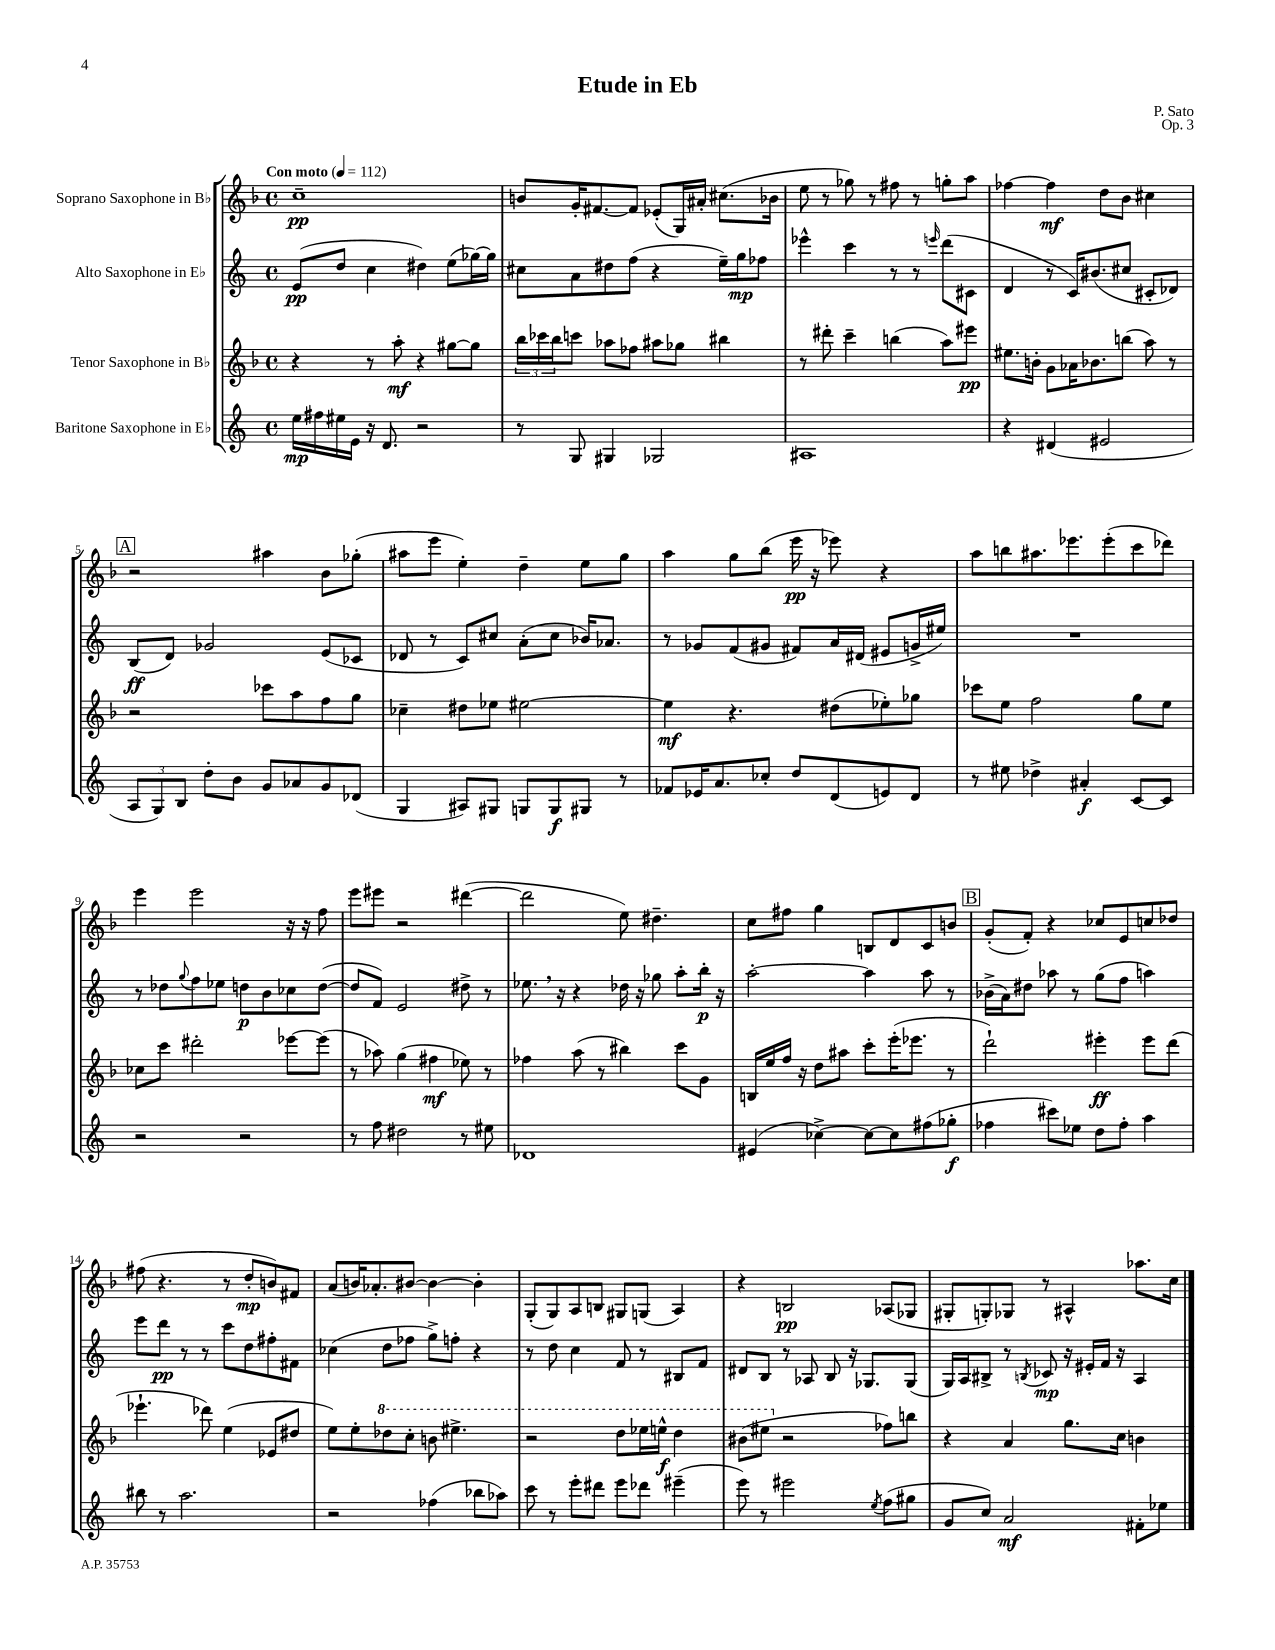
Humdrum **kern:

**kern	**kern	**kern	**kern
*staff4	*staff3	*staff2	*staff1
*clefG2	*clefG2	*clefG2	*clefG2
*k[]	*k[b-]	*k[]	*k[b-]
*M4/4	*M4/4	*M4/4	*M4/4
*met(c)	*met(c)	*met(c)	*met(c)
*MM112	*MM112	*MM112	*MM112
16ee\LL	4r	(8e/L	1cc~
16ff#\	.	.	.
16ee#\	.	8dd/J	.
16e\JJ	.	.	.
16r	8r	4cc\	.
8.d/	.	.	.
.	8aa'\	.	.
2r	4r	4dd#\)	.
.	[8gg#\L	(8ee\L	.
.	8gg#\]J	[16gg-\L)	.
.	.	16gg-\]JJ	.
=	=	=	=
8r	24bb-\LL	8cc#\L	8b/L
.	24ccc-\	.	.
.	24bb-\J	.	.
8G/	8ccc\J	8a\	16g'/K
.	.	.	[8.f#/
4G#/	8aa-\L	8dd#\	.
.	8ff-\J	(8ff\J	8f#/]J
2G-/	8aa#\L	4r	(8e-'/L
.	8gg-\J	.	16G/L)
.	.	.	16a#'/JJ
.	4bb#\	16ee~\LL)	(8.cc#\L
.	.	16gg\J	.
.	.	8ff-\J	.
.	.	.	16b-\Jk
=	=	=	=
1A#	8r	4eee-^^\	8ee\
.	8ddd#'\	.	8r
.	4ccc~\	4ccc\	8gg-\)
.	.	.	8r
.	(4bb\	8r	8ff#\
.	.	8r	8r
.	.	16qqeee/	.
.	8aa\L)	(8ddd\L	8gg'\L
.	8eee#\J	8c#\J	8aa\J
=	=	=	=
4r	8.ee#\L	4d/	[4ff-\
.	16b'\Jk	.	.
(4d#/	8g\L	8r	4ff-\]
.	16a-\K	16c/LK)	.
.	8.b-\	(8.b#/	.
2e#/	.	.	8dd\L
.	(8bb\J	8cc#/J	8b-\J
.	8aa\)	8c#'/L	4cc#\
.	8r	8d-/J)	.
=	=	=	=
12A/L	2r	(8B/L	2r
12G/)	.	.	.
.	.	8d/J)	.
12B/J	.	.	.
8dd'\L	.	2g-/	.
8b\J	.	.	.
8g/L	8ccc-\L	.	4aa#\
8a-/	8aa\	.	.
8g/	8ff\	(8e/L	8b-\L
(8d-/J	8gg\J	8c-/J	(8gg-'\J
=	=	=	=
4G/	4cc-~\	8d-/	8aa#\L
.	.	8r	8eee\J
8A#/L)	8dd#\L	8c/L)	4ee'\)
8G#/J	8ee-\J	8cc#/J	.
8G/L	[2ee#\	(8a'\L	4dd~\
8G/	.	8cc#\J	.
8G#/J	.	16b-/LK)	8ee\L
.	.	8.a-/J	.
8r	.	.	8gg\J
=	=	=	=
8f-/L	4ee#\]	8r	4aa\
16e-/K	.	8g-/L	.
8.a/	.	.	.
.	4.r	(8f/	8gg\L
8cc-'/J	.	8g#/J	(8bb-\J
8dd/L	.	8f#/L)	16eee\
.	.	.	16r
(8d/	(8dd#\L	16a/L	8eee-\)
.	.	(16d#/JJ	.
8e/)	8ee-'\)	8e#/L	4r
8d/J	8gg-\J	16g^/L	.
.	.	16ee#/JJ)	.
=	=	=	=
8r	8ccc-\L	1r	8aa\L
8ee#\	8ee\J	.	8bb\
4dd-^\	2ff\	.	8.aa#\
.	.	.	8.eee-\
4a#'/	.	.	.
.	.	.	(8eee-'\
[8c/L	8gg\L	.	8ccc\
8c/]J	8ee\J	.	8ddd-\J)
=	=	=	=
2r	8cc-\L	8r	4eee\
.	8ccc\J	8dd-\L	.
.	.	8qqgg/	.
.	2ddd#'\	8ff\	2eee\
.	.	8ee-\J	.
2r	.	8dd\L	.
.	.	8b\	.
.	[8eee-\L	8cc-\	16r
.	.	.	16r
.	(8eee-\]J	([8dd\J	8ff\
=	=	=	=
8r	8r	8dd/]L	8eee\L
8ff\	8aa-\)	8f/J)	8eee#\J
2dd#\	(4gg\	2e/	2r
.	4ff#\	.	.
8r	8ee-\)	8dd#^\	([4ddd#\
8ee#\	8r	8r	.
=	=	=	=
1d-	4ff-\	8.ee-\	2ddd#\]
.	.	16r	.
.	(8aa\	4r	.
.	8r	.	.
.	4bb#\)	16dd-\	8ee\)
.	.	16r	.
.	.	8gg-\	4.dd#~\
.	8ccc\L	8aa'\L	.
.	8g\J	16bb'\Jk	.
.	.	16r	.
=	=	=	=
(4e#/	16B/LL	[2aa'\	8cc\L
.	16ee/	.	.
.	16ff/JJ	.	8ff#\J
.	16r	.	.
[4cc-^\)	8dd\L	.	4gg\
.	8aa#\J	.	.
8cc-\_L	8ccc'\L	4aa\]	8B/L
8cc-\]	(16eee'\K	.	8d/
.	8.eee-\J	.	.
(8ff#\	.	8aa\	8c/
8gg-'\J	8r	8r	8b/J
=	=	=	=
4ff-\	2ddd`\)	(16b-^\LL	(8g'/L
.	.	16a\J)	.
.	.	8dd#\J	8f'/J)
8ccc#\L)	.	8aa-\	4r
8ee-\J	.	8r	.
8dd\L	4eee#'\	(8gg\L	8cc-/L
8ff-'\J	.	8ff\J	8e/
4aa\	8eee#\L	4aa\)	8cc/
.	(8ddd\J	.	8dd-/J
=	=	=	=
8bb#\	4.eee-`\	8eee\L	(8ff#\
8r	.	8ddd\J	4.r
2.aa\	.	8r	.
.	8ddd-\)	8r	.
.	(4ee\	8ccc\L	8r
.	.	8dd\	8dd'/L
.	8e-/L	8ff#'\	8b/)
.	8dd#/J	8f#\J	8f#/J
=	=	=	=
2r	8ee\L)	(4cc-\	(8a/L
.	8ee'\	.	16b/K)
.	.	.	8.a-'/
.	8ddd-\	8dd\L	.
.	8ccc'\J	8ff-\J	[8b#/J
(4ff-\	8bb\	8gg^\L)	4b#\_
.	4.eee#^\	8ff'\J	.
8bb-\L	.	4r	4b#'\]
8aa-\J)	.	.	.
=	=	=	=
8ccc\	2r	8r	(8G'/L
8r	.	8dd\	8G/)
8eee'\L	.	4cc\	8A/
8ddd#\J	.	.	8B/J
8eee\L	8ddd\L	8f/	8G#/L
8ddd-\J	16eee-\L	8r	(8G/J
.	16eee^^\JJ	.	.
(4eee#~\	4ddd\	8B#/L	4A/)
.	.	8f/J	.
=	=	=	=
8eee\)	(8bb#\L	8d#/L	4r
8r	8eee#\J	8B/J	.
2eee#\	2r	8r	2B/
.	.	8A-/	.
.	.	8B/	.
.	.	16r	.
.	.	8.G-/L	.
8qee/	.	.	.
(8ff\L	8ff-\L)	.	(8A-/L
8gg#\J	8bb\J	(8G-/J	8G-/J
=	=	=	=
8g/L	4r	16G/LL)	8G#'/L
.	.	16A/J	.
8cc/J)	.	8B#^/J	8G'/)
2a/	4a/	8r	8G-/J
.	.	8qB/	.
.	.	8c-/	8r
.	8.gg\L	16r	4A#^^/
.	.	16e#'/LL	.
.	.	16f/JJ	.
.	16cc\Jk	16r	.
8f#'\L	4b\	4A/	8.aa-\L
8ee-\J	.	.	.
.	.	.	16cc\Jk
==	==	==	==
*-	*-	*-	*-
